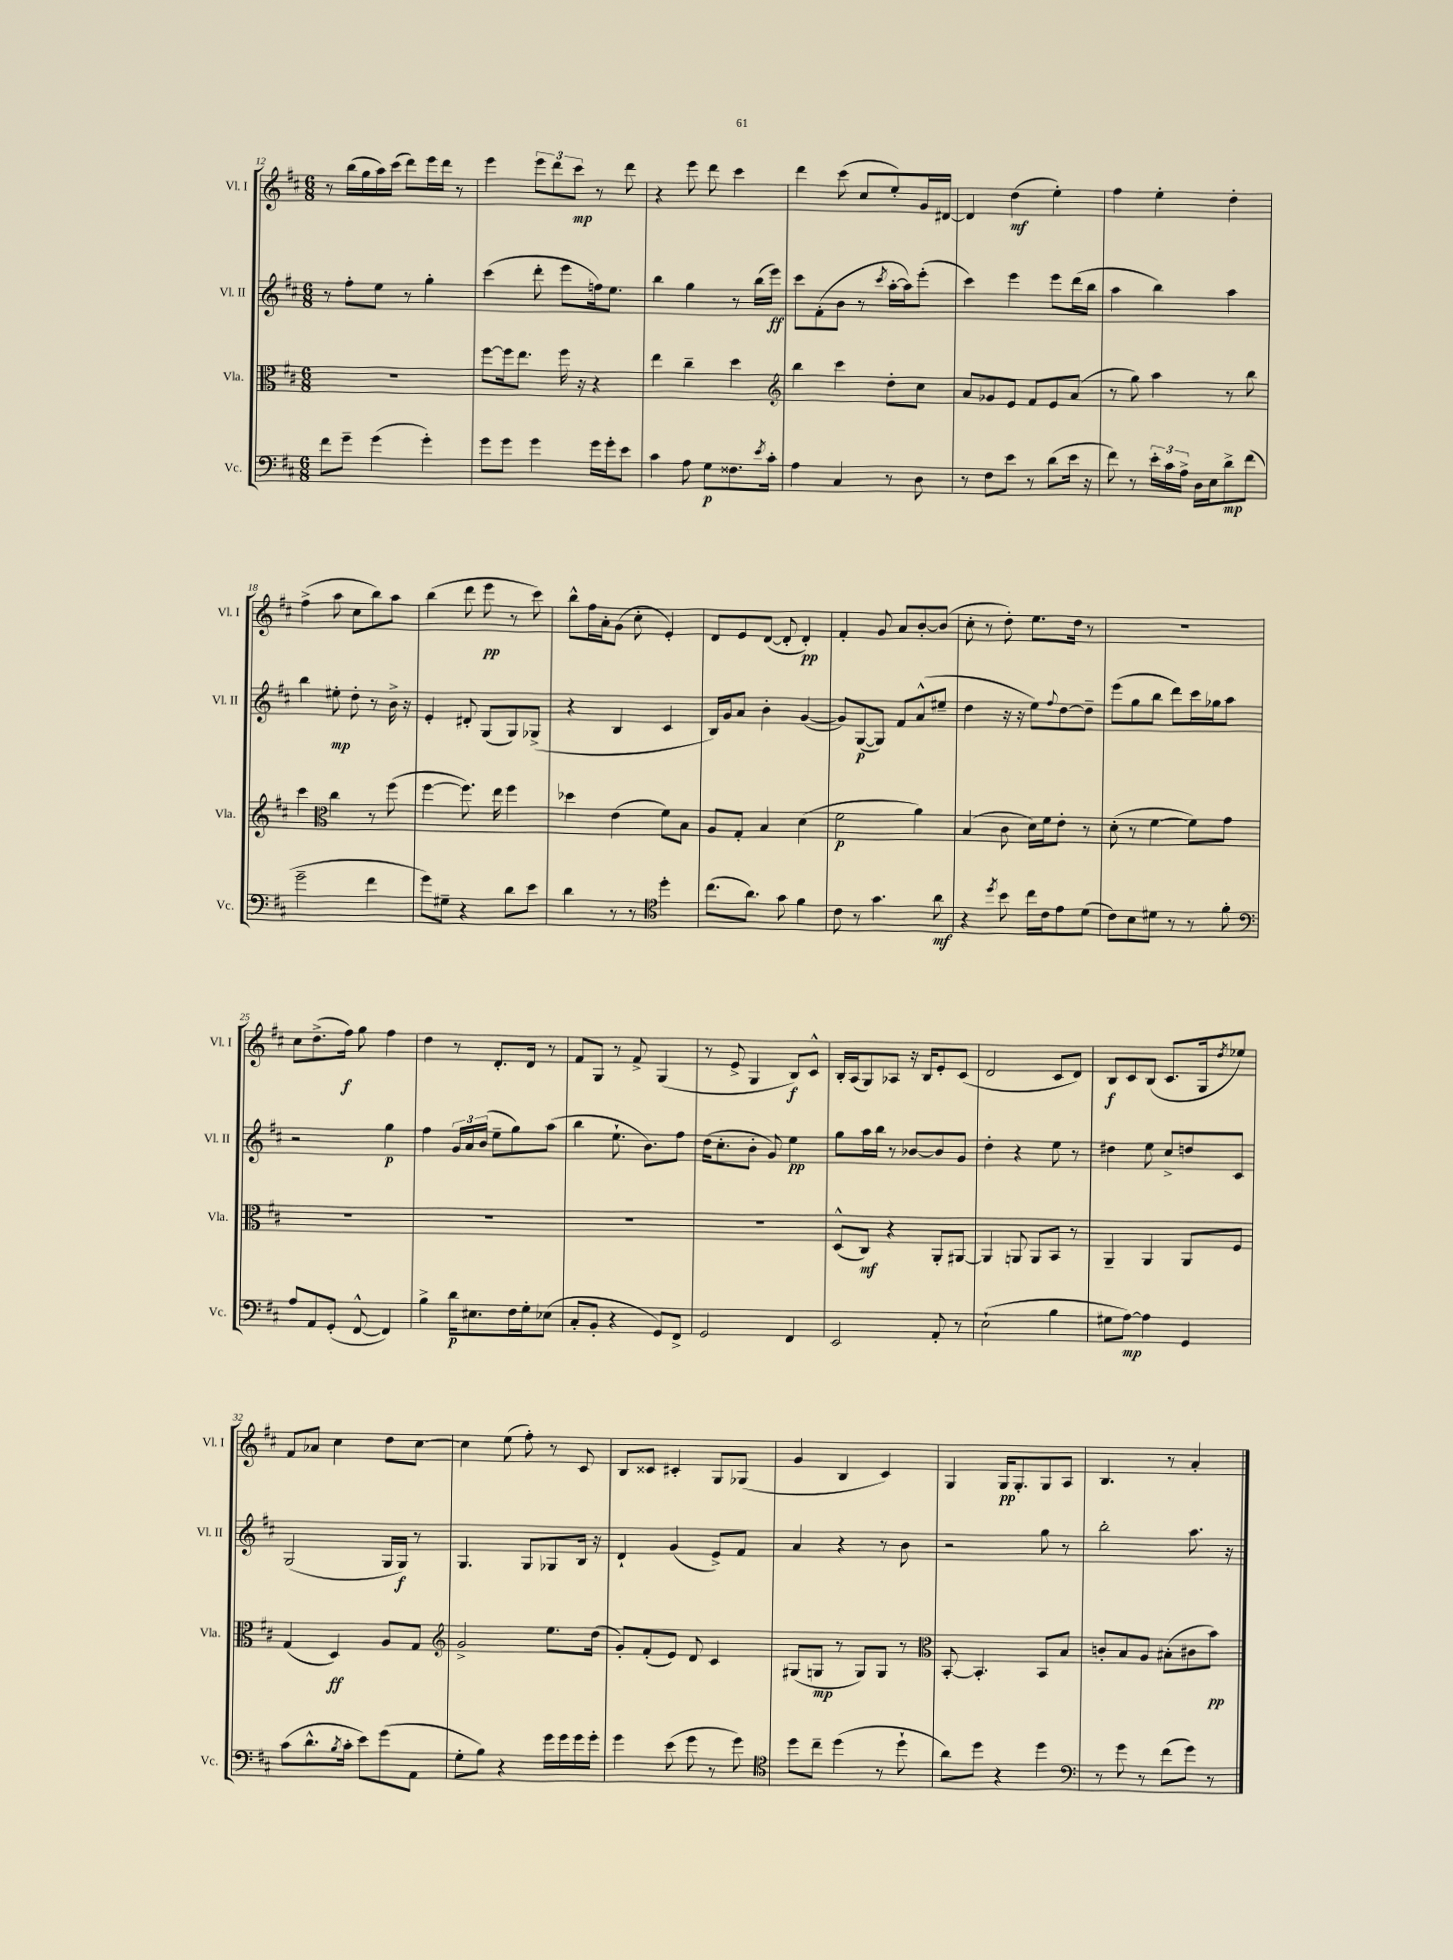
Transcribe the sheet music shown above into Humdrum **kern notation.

**kern	**kern	**kern	**kern
*staff4	*staff3	*staff2	*staff1
*clefF4	*clefC3	*clefG2	*clefG2
*k[f#c#]	*k[f#c#]	*k[f#c#]	*k[f#c#]
*M6/8	*M6/8	*M6/8	*M6/8
8f#	2.r	8r	8r
8g~	.	8ff#'	(16bb
.	.	.	16gg
(4g	.	8ee	16aa)
.	.	.	(16ccc#
.	.	8r	8ddd)
4g')	.	4gg'	16eee
.	.	.	16ddd
.	.	.	8r
=	=	=	=
8g	[8ff#	(4ccc#	4eee
8g	16ff#]	.	.
.	8.ee	.	.
4g	.	8ddd'	12eee
.	.	.	12ddd
.	16ff#	8eee	.
.	.	.	12ccc#
.	16r	.	.
16g	4r	16ff)	8r
16g'	.	8.ee	.
8e	.	.	8ddd
=	=	=	=
4c#	4ee	4bb	4r
8A	4cc#~	4gg	8eee
8G	.	.	8ddd
8.F##	4dd	8r	4ccc#
.	.	(16bb	.
8qe	.	.	.
16c#'	.	16eee)	.
=	=	=	=
*	*clefG2	*	*
4A	4bb	8ccc#	4ddd
.	.	(8f#'	.
4C#	4ccc#	8b	(8ccc#
.	.	8r	8cc#
.	.	8qccc#	.
8r	8dd'	[16aa'	8ee')
.	.	16aa])	.
8D	8cc#	(8eee'	16g
.	.	.	[16d#
=	=	=	=
8r	8a	4ccc#)	4d#]
8F#	8g-	.	.
8e	8e	4eee	(4dd
8r	8f#	.	.
(8d	8e	8eee	4ee')
16e	(8a	(16ddd	.
16r	.	16bb	.
=	=	=	=
8f#)	8r	4aa	4ff#
8r	8gg)	.	.
24e'	4aa	4bb)	4ee'
24c#	.	.	.
24A^	.	.	.
16D	.	.	.
16E	.	.	.
8d^	8r	4aa	4dd'
(8f#	8bb	.	.
=	=	=	=
2g~	4ccc#	4bb	(4ff#^
*	*clefC3	*	*
.	4cc#	8ee#'	8aa
.	.	8dd'	8cc#
4f#	8r	8r	8bb)
.	(8ff#	16b^	8aa
.	.	16r	.
=	=	=	=
8g)	[4ff#	4e'	(4bb
8G#~	.	.	.
4r	8.ff#])	8d#'	8ddd
.	.	(8G	8eee
.	16ee	.	.
8d	4ff#	8G)	8r
8e	.	(8G-^	8ccc#)
=	=	=	=
4d	4dd-	4r	8bb^^
.	.	.	16ff#
.	.	.	16a'
8r	(4e	4B	(8g
8r	.	.	8cc#'
*clefC4	*	*	*
4dd'	8f#)	4c#	4e')
.	8B	.	.
=	=	=	=
(8.cc#	8A	16B)	8d
.	.	16g	.
.	8G'	8a	8e
8.a)	.	.	.
.	4B	4b'	([8d
8g	.	.	8d']
4f#	(4d	([4g	4d')
=	=	=	=
8c#	2f#	8g])	4f#'
8r	.	([8G	.
4.g	.	8G])	8g
.	.	8f#	8a
.	4a)	(8a^^	[8b'
8a	.	8ee#~	(8b]
=	=	=	=
4r	(4B	4dd	8cc#'
.	.	.	8r
8qdd	.	.	.
8b	8c#	16r	8dd')
.	.	16r	.
16cc#	16d)	8ee)	8.ee
16c#	16f#	.	.
.	.	8qqff#	.
8e	8e'	[8dd	.
.	.	.	16dd
(8d	8r	8dd~]	8r
=	=	=	=
8c#)	(8d'	(8eee	2.r
8B	8r	8gg	.
8d#	[4f#	8bb	.
8r	.	8ddd)	.
8r	8f#])	16ccc#	.
.	.	16gg-	.
8f#'	8g	8aa	.
=	=	=	=
*clefF4	*	*	*
8A	2.r	2r	8cc#
8AA	.	.	(8.dd^
(8GG'	.	.	.
.	.	.	16ff#)
[8FF#^^	.	.	8gg
4FF#])	.	4gg	4ff#
=	=	=	=
4B^	2.r	4ff#	4dd
16d	.	24g	8r
.	.	24a	.
8.E#	.	.	.
.	.	(24b	.
.	.	8ee~	8.d'
16F#	.	8gg)	.
16G'	.	.	16d
(8E-	.	(8aa	8r
=	=	=	=
8C#'	2.r	4bb	8f#
8BB'	.	.	8G
4r	.	8.ee`	8r
.	.	.	8f#^
.	.	8.b)	.
8GG)	.	.	(4G
8FF#^	.	8ff#	.
=	=	=	=
2GG	2.r	(16dd	8r
.	.	8.cc#'	.
.	.	.	8e^
.	.	8b'	4G
.	.	8g)	.
4FF#	.	4ee	8B)
.	.	.	8c#^^
=	=	=	=
2EE	(8D^^	8gg	16B'
.	.	.	(16A
.	8C#)	16aa	8G)
.	.	16bb	.
.	4r	8r	8A-
.	.	[8b-	16r
.	.	.	16B
8AA'	8AA'	8b-]	8e'
8r	[8AA#	8g	(8c#
=	=	=	=
(2E`	4AA#]	4dd'	2d
.	8AA	4r	.
.	8AA	.	.
4B	8BB	8ee	8c#
.	8r	8r	8d)
=	=	=	=
8G#	4AA~	4dd#	8B
[8A)	.	.	8c#
4A]	4AA	8ee	(8B
.	.	8cc#^	8.c#
4GG	8AA	8dd	.
.	.	.	16G
.	.	.	8qdd
.	8F#	8c#	8ee-)
=	=	=	=
(8c#	(4G	(2G	8f#
8.d^^	.	.	8a-
.	4D)	.	4cc#
8qB	.	.	.
16c#'	.	.	.
8e)	.	.	.
(8g	8A	16G	8dd
.	.	16G)	.
8AA	8G	8r	[8cc#
=	=	=	=
*	*clefG2	*	*
8G'	2g^	4.G	4cc#]
8B)	.	.	.
4r	.	.	(8ee
.	.	8G	8ff#')
16g	8.ee	8G-	8r
16g	.	.	.
16g	.	16B	8c#
16g'	(16dd	16r	.
=	=	=	=
4g	8g')	4d`	8B
.	(8f#'	.	8c##
(8e	8e)	(4g	4c#'
8g	8d	.	.
8r	4c#	8e^)	8G
8g)	.	8f#	(8G-
=	=	=	=
*clefC4	*	*	*
8dd	(8G#	4a	4g
8cc#~	8G	.	.
(4dd	8r	4r	4B
.	8G)	.	.
8r	8G	8r	4c#)
8dd`	8r	8b	.
=	=	=	=
*	*clefC3	*	*
8a)	[8BB'	2r	4G
8dd	4.BB']	.	.
4r	.	.	16G
.	.	.	8.G'
4dd	8BB	8gg	8G
.	8B	8r	8A
=	=	=	=
*clefF4	*	*	*
8r	8c'	2bb'	4.B
8g	8B	.	.
8r	8A	.	.
(8f#	(8B#'	.	8r
8g)	8c#	8.aa	4a'
8r	8b)	.	.
.	.	16r	.
==	==	==	==
*-	*-	*-	*-
